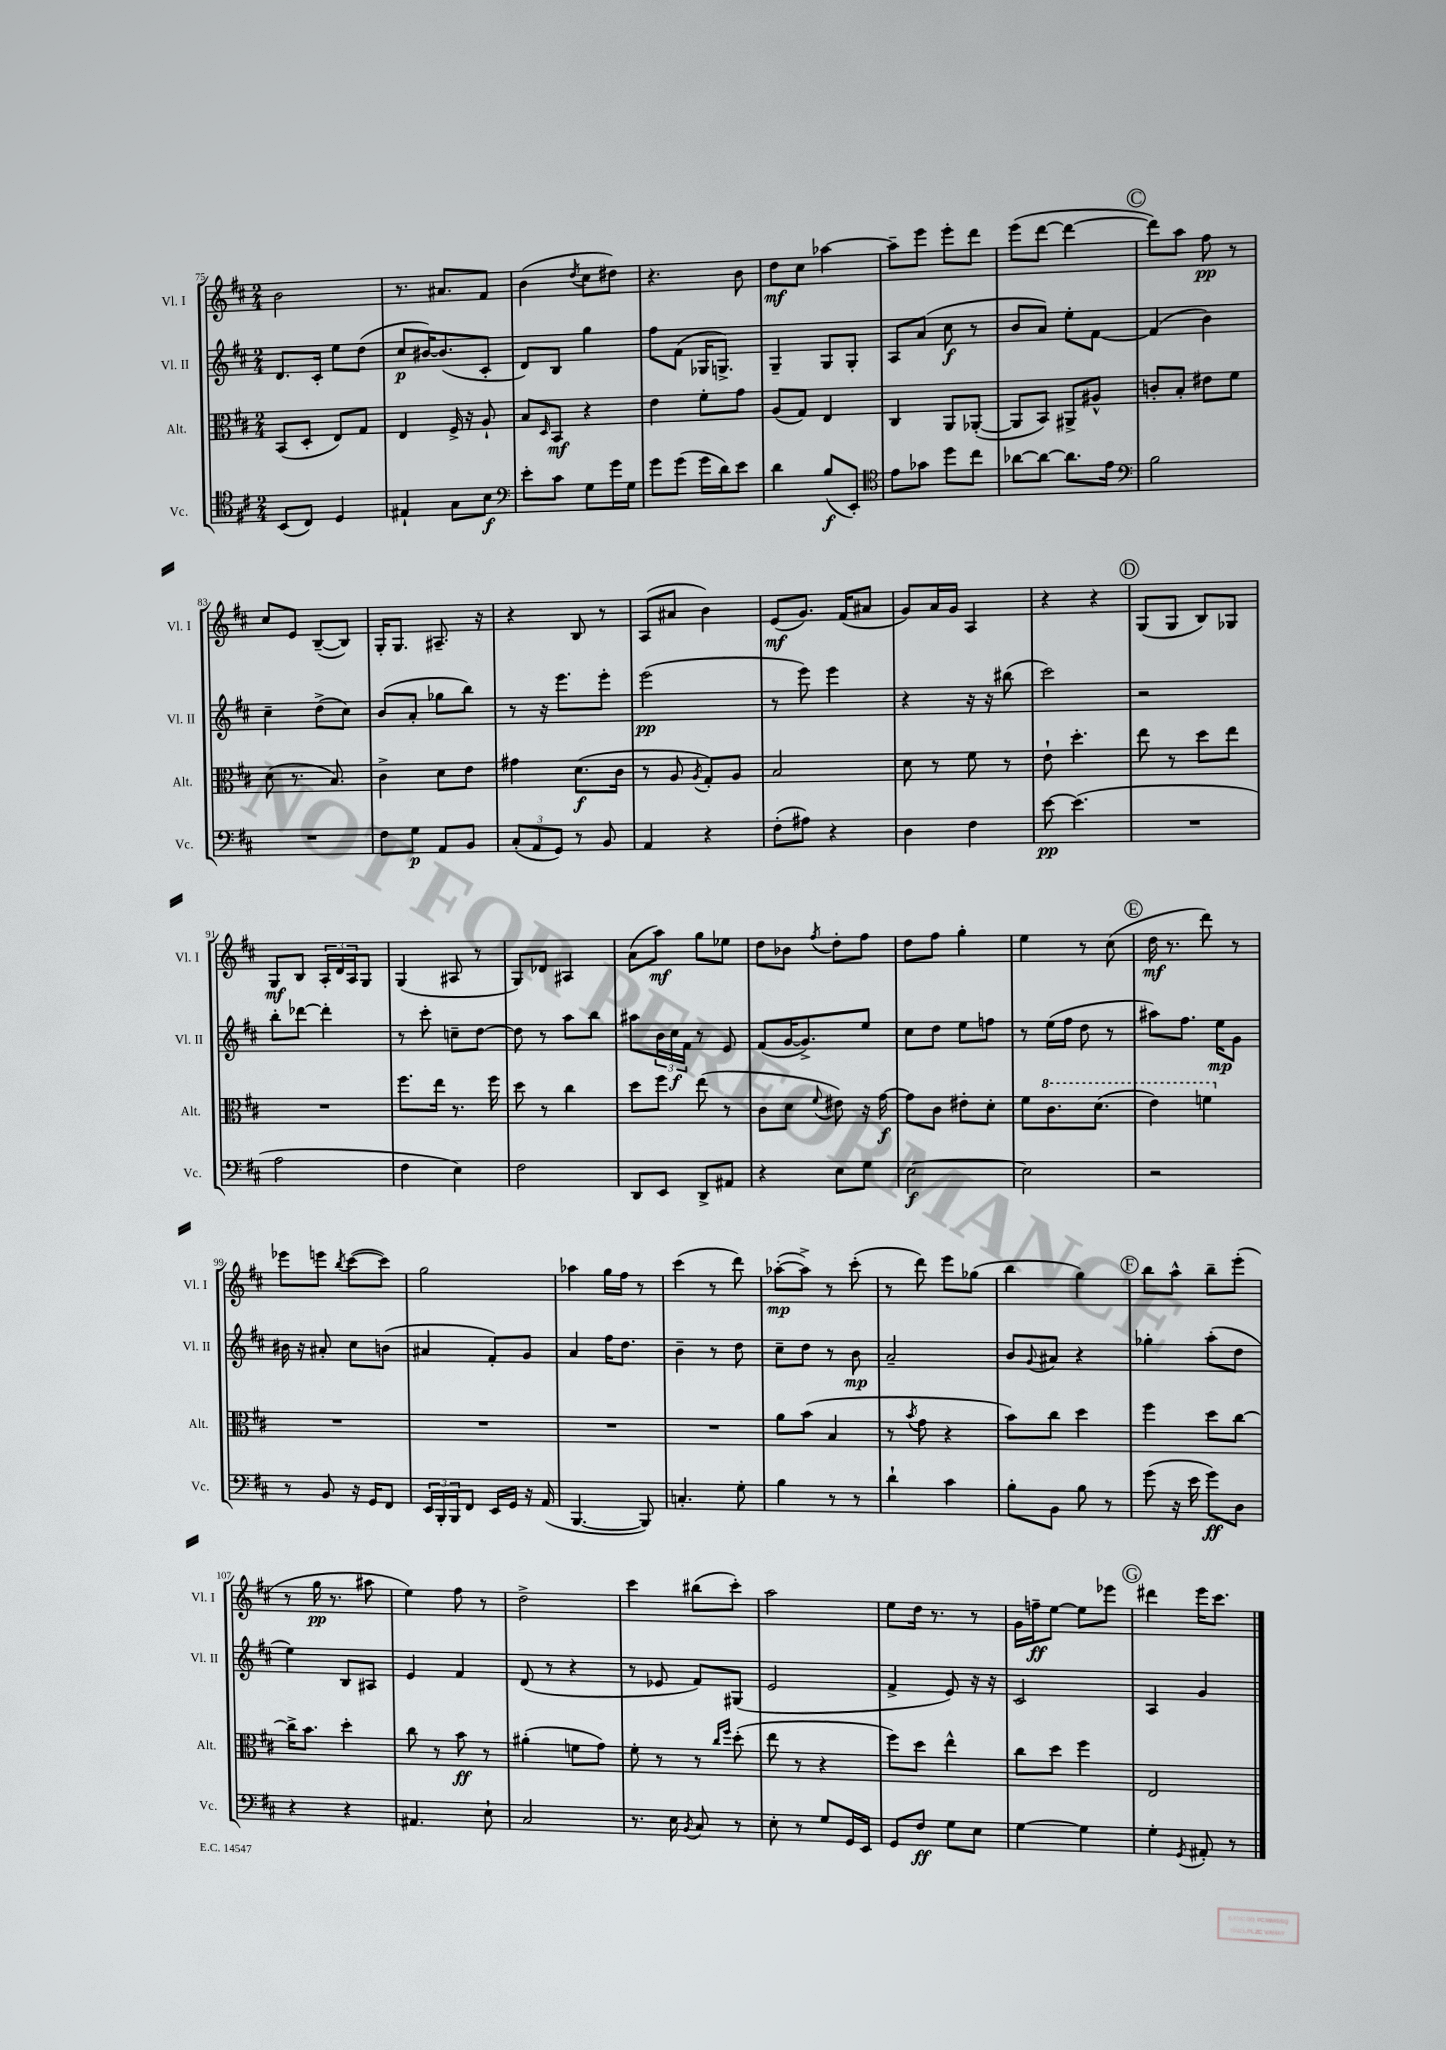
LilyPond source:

<<
\new StaffGroup <<
\new Staff = "s0" \with { instrumentName = "Vl. I" shortInstrumentName = "Vl. I" } {
    \clef treble \key d \major \numericTimeSignature \time 2/4
    b'2 |
    r8. ais'8. fis'8 |
    b'4( \acciaccatura { d''8 } cis''8 dis''8) |
    r4. b'8 |
    d''8\mf cis''8 aes''4~ |
    aes''8-- e'''8 e'''8-. d'''8 |
    e'''8( d'''8~ d'''4~ |
    \mark \markup { \circle "C" } d'''8) a''8 fis''8\pp r8 |
    cis''8 e'8 b8~--( b8) |
    g16-. g8. ais8.-- r16 |
    r4 b8 r8 |
    a8( ais'8 b'4) |
    e'8\mf( g'8.) fis'16( ais'8 |
    g'8) a'16 g'16 a4 |
    r4 r4 |
    \mark \markup { \circle "D" } g8( g8 b8) ges8 |
    g8\mf b8 \tuplet 3/2 { a16-. d'16 a16 } g8 |
    g4( ais8 r8 |
    g8) des'8 ais4 |
    a'8( a''8\mf) g''8 ees''8 |
    d''8 bes'8 \acciaccatura { fis''8 } d''8-. fis''8 |
    d''8 fis''8 g''4-. |
    e''4 r8 cis''8( |
    \mark \markup { \circle "E" } d''16\mf r8. d'''8) r8 |
    ees'''8 e'''8 \acciaccatura { b''8 } cis'''8~( cis'''8) |
    g''2 |
    aes''4 g''16 fis''16 r8 |
    cis'''4( r8 d'''8) |
    aes''8~-.\mp( aes''8->) r8 cis'''8-.( |
    r8 d'''8) e'''8 ges''8( |
    b''4 g''4) |
    \mark \markup { \circle "F" } b''8 a''8-^ b''8-- e'''8-.( |
    r8 g''16\pp r8. ais''8 |
    e''4) fis''8 r8 |
    d''2-> |
    cis'''4 bis''8( cis'''8-.) |
    a''2 |
    e''8 d''16 r8. r8 |
    g'16 f''16--\ff e''8~ e''8 ees'''8 |
    \mark \markup { \circle "G" } dis'''4 e'''16 cis'''8. \bar "|." |
}
\new Staff = "s1" \with { instrumentName = "Vl. II" shortInstrumentName = "Vl. II" } {
    \clef treble \key d \major \numericTimeSignature \time 2/4
    d'8. cis'16-. e''8 d''8( |
    cis''8\p bis'16~) bis'8.( cis'8-. |
    d'8) b8 g''4 |
    fis''8 fis'8( ges16 g8.->) |
    g4-- g8 g8-. |
    a8 a'8( cis''8\f r8 |
    b'8 a'8) e''8-. fis'8~ |
    \mark \markup { \circle "C" } fis'4( b'4) |
    cis''4-- d''8->( cis''8) |
    b'8( a'8-. ges''8 b''8) |
    r8 r16 e'''8. e'''8-. |
    e'''2\pp( |
    r8 e'''8) e'''4 |
    r4 r16 r16 bis''8( |
    cis'''2) |
    \mark \markup { \circle "D" } r2 |
    b''8-. des'''8~ des'''4-. |
    r8 cis'''8-. c''8-- d''8~ |
    d''8 r8 a''8 b''8 |
    ais''8 \tuplet 3/2 { b'16 cis''16\f fis'16 } r8 e'8 |
    fis'8( g'16~ g'8.->) e''8 |
    cis''8 d''8 e''8 f''8 |
    r8 e''16( fis''16 d''8 r8 |
    \mark \markup { \circle "E" } ais''8) fis''8. e''16\mp g'8 |
    bis'16 r16 ais'8-. cis''8 b'8( |
    ais'4 fis'8-.) g'8 |
    a'4 fis''16 d''8. |
    b'4-- r8 d''8 |
    cis''8-- d''8 r8 b'8\mp |
    a'2-- |
    b'8 \appoggiatura { g'8 } ais'8 r4 |
    \mark \markup { \circle "F" } ges''4-. a''8-.( d''8 |
    e''4) b8 ais8 |
    e'4 fis'4 |
    d'8( r8 r4 |
    r8 ees'8 fis'8) gis8( |
    e'2 |
    fis'4-> e'8) r16 r16 |
    cis'2 |
    \mark \markup { \circle "G" } a4 g'4 \bar "|." |
}
\new Staff = "s2" \with { instrumentName = "Alt." shortInstrumentName = "Alt." } {
    \clef alto \key d \major \numericTimeSignature \time 2/4
    b,8( d8-. e8) g8 |
    e4 fis16-> r16 a8-! |
    b8 \grace { d16 } b,8\mf r4 |
    e'4 fis'8-. g'8 |
    a8( g8) e4 |
    cis4 a,8 aes,8~-.( |
    aes,8 b,8) ais,8-> ais8-^ |
    \mark \markup { \circle "C" } c'8-. b8-. eis'8 fis'8 |
    d'8( r8. b8.) |
    cis'4-> d'8 e'8 |
    gis'4 d'8.\f( cis'16 |
    r8 a8 \acciaccatura { a8 } g8-.) a8 |
    b2 |
    d'8 r8 fis'8 r8 |
    e'8-! d''4.-. |
    \mark \markup { \circle "D" } e''8 r8 d''8 e''8 |
    R2 |
    fis''8. e''16 r8. fis''16 |
    d''8 r8 cis''4 |
    d''8 fis''8 e''8( r8 |
    cis'8 d'8 \appoggiatura { fis'8 } eis'8) r16 g'16~\f |
    g'8 cis'8 eis'8-. d'8-. |
    fis'8 \ottava #1 cis''8. d''8.( |
    \mark \markup { \circle "E" } e''4) f''4 \ottava #0 |
    R2 |
    R2 |
    R2 |
    R2 |
    a'8 b'8( b4 |
    r8 \acciaccatura { b'8 } g'8 r4 |
    b'8) cis''8 d''4 |
    \mark \markup { \circle "F" } fis''4 d''8 cis''8~ |
    cis''16-> b'8. d''4-. |
    cis''8 r8 b'8\ff r8 |
    ais'4-.( f'8 g'8) |
    fis'8-. r8 r8 \grace { cis''16 fis''16 } d''8-.( |
    e''8 r8 r4 |
    fis''8) d''8 e''4-^ |
    cis''8 d''8 fis''4 |
    \mark \markup { \circle "G" } e2 \bar "|." |
}
\new Staff = "s3" \with { instrumentName = "Vc." shortInstrumentName = "Vc." } {
    \clef tenor \key d \major \numericTimeSignature \time 2/4
    b,8( cis8) d4 |
    eis4-! g8 b8\f |
    \clef bass e'8-. cis'8 g8 g'16 g16 |
    g'8 g'8( g'16 d'16) e'8 |
    d'4 b8\f( e,8-.) |
    \clef tenor e'8 ges'8 d''8 cis''8 |
    aes'8~ aes'8~ aes'8. e'16 |
    \mark \markup { \circle "C" } \clef bass b2 |
    R2 |
    fis8 g8\p a,8 b,8 |
    \tuplet 3/2 { cis8-.( a,8 g,8) } r8 b,8 |
    a,4 r4 |
    fis8-.( ais8) r4 |
    d4 fis4 |
    e'8~\pp e'4.( |
    \mark \markup { \circle "D" } R2 |
    a2 |
    fis4 e4) |
    fis2 |
    d,8 e,8 d,8-> ais,8 |
    r4 e8 g8 |
    e2~\f |
    e2 |
    \mark \markup { \circle "E" } r2 |
    r8 b,8 r16 g,16 fis,8 |
    \tuplet 3/2 { e,16 b,,16-. b,,16 } fis,8 e,16 g,16 r16 a,16( |
    b,,4.~ b,,8) |
    c4.-. g8-. |
    b4 r8 r8 |
    d'4-! cis'4 |
    b8-. b,8 b8 r8 |
    \mark \markup { \circle "F" } g'8( r16 e'16 g'8\ff) d8 |
    r4 r4 |
    ais,4. e8-! |
    cis2 |
    r8. e16 \acciaccatura { b,8 } cis8 r8 |
    e8-. r8 g8 g,16 e,16 |
    g,8 fis8\ff g8 e8 |
    g4~ g4 |
    \mark \markup { \circle "G" } g4-. \acciaccatura { g,8 } ais,8-. r8 \bar "|." |
}
>>
>>
\layout { \context { \Score currentBarNumber = #75 } }
